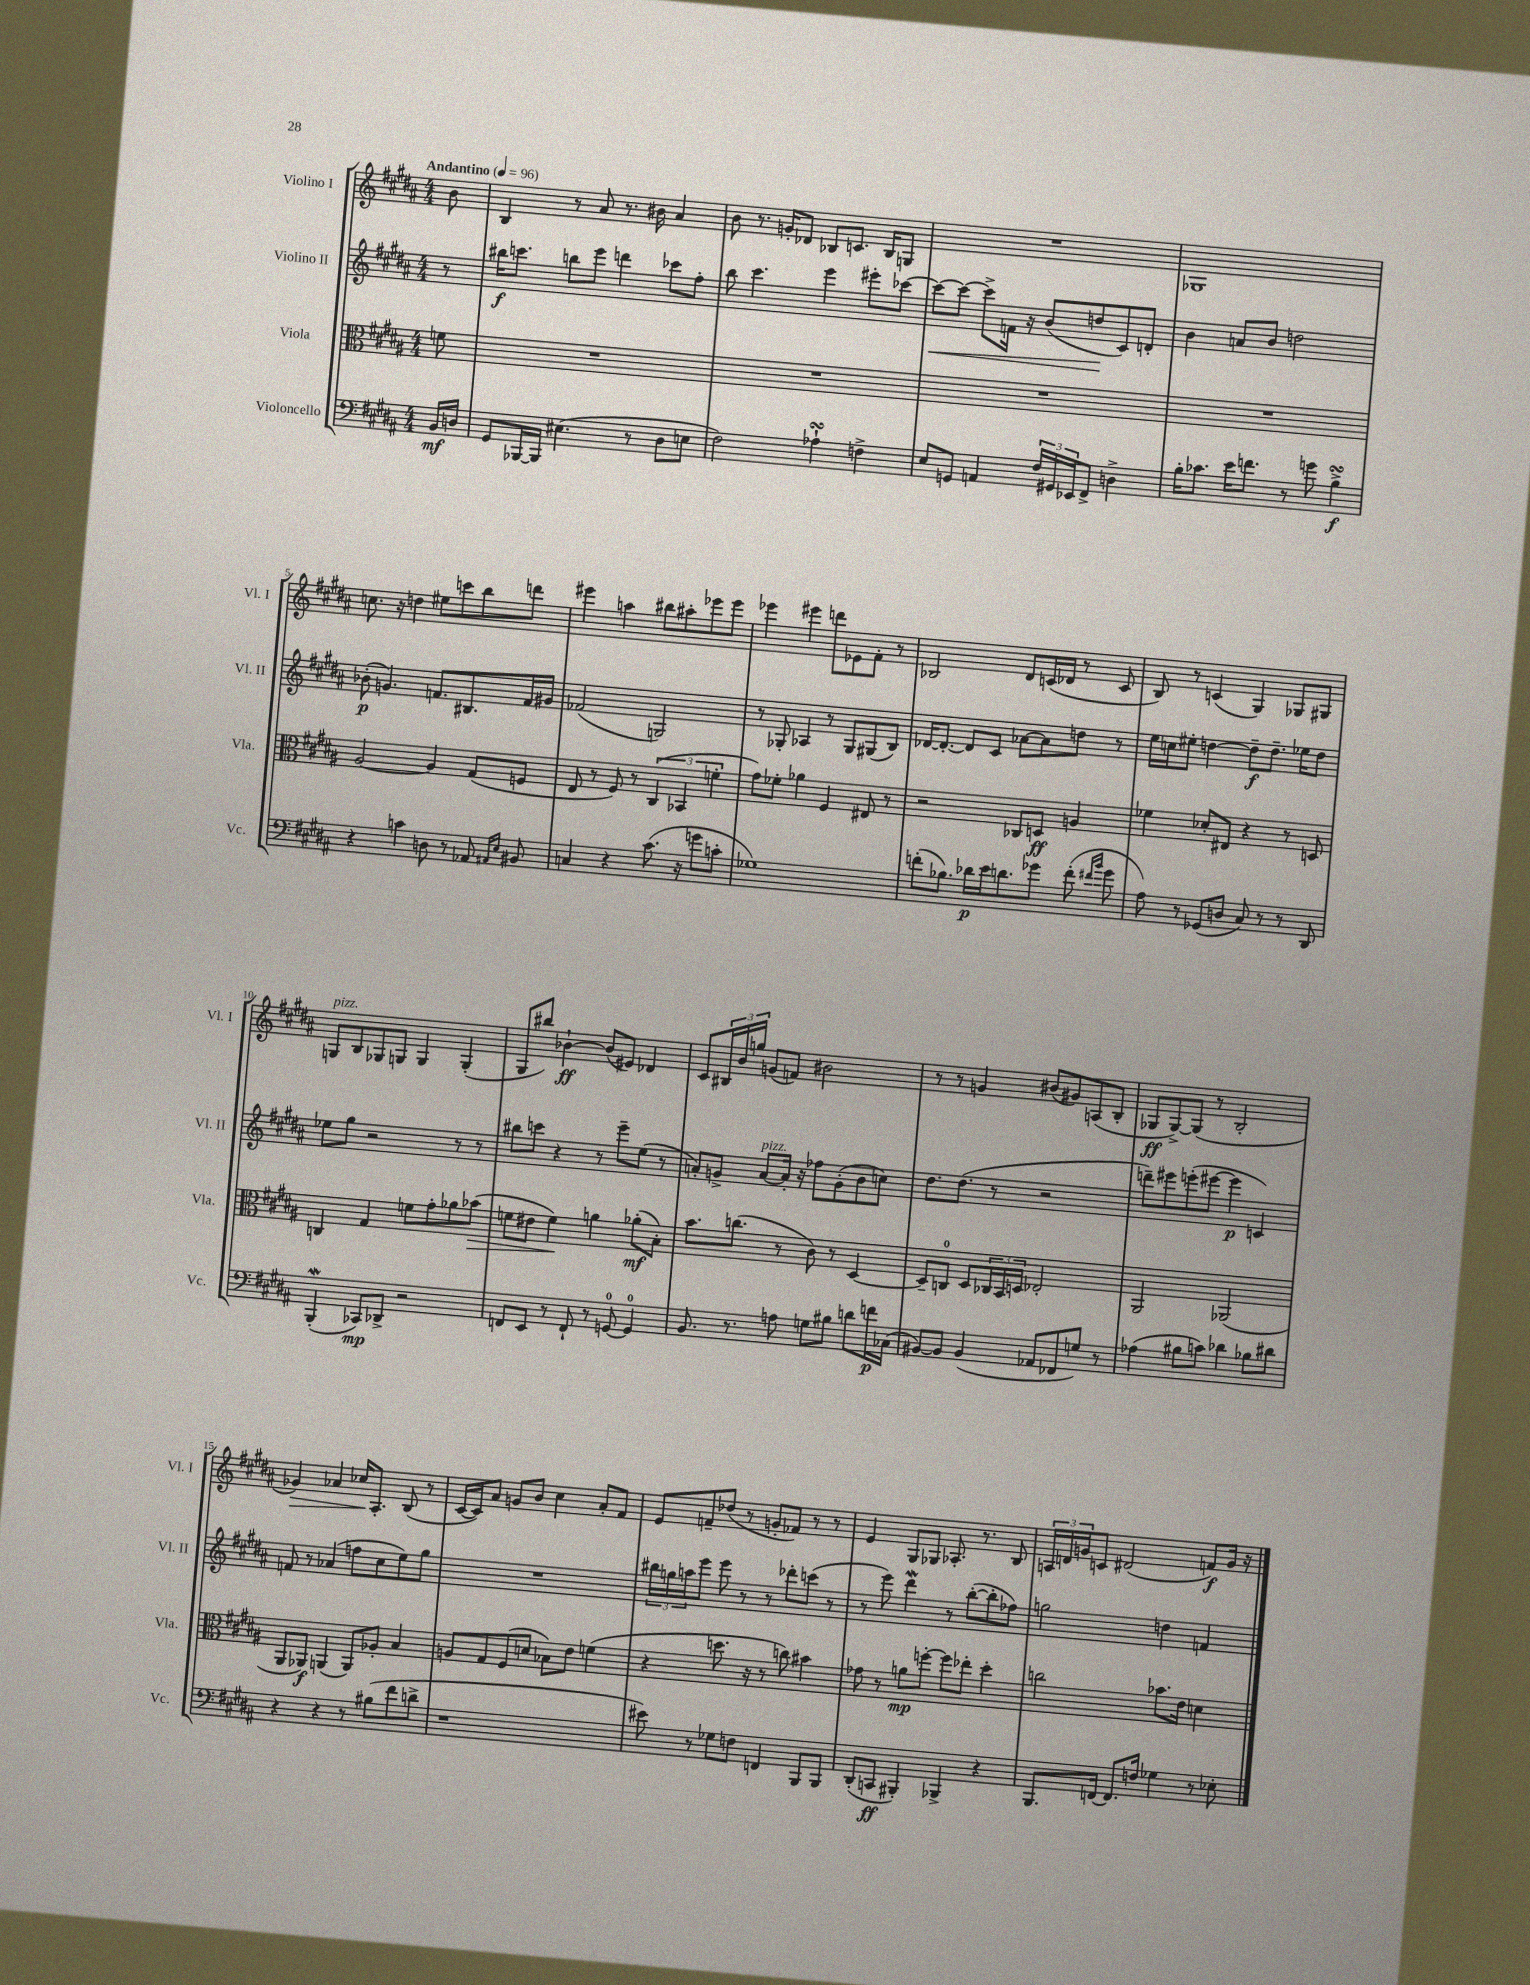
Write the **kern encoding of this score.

**kern	**dynam	**kern	**dynam	**kern	**dynam	**kern	**dynam
*part4	*part4	*part3	*part3	*part2	*part2	*part1	*part1
*staff4	*staff4	*staff3	*staff3	*staff2	*staff2	*staff1	*staff1
*I"Violoncello	*	*I"Viola	*	*I"Violino II	*	*I"Violino I	*
*I'Vc.	*	*I'Vla.	*	*I'Vl. II	*	*I'Vl. I	*
*clefF4	*	*clefC3	*	*clefG2	*	*clefG2	*
*k[f#c#g#d#a#]	*	*k[f#c#g#d#a#]	*	*k[f#c#g#d#a#]	*	*k[f#c#g#d#a#]	*
*M4/4	*	*M4/4	*	*M4/4	*	*M4/4	*
*MM96	*	*MM96	*	*MM96	*	*MM96	*
=	=	=	=	=	=	=	=
!	!	!	!	!	!	!LO:TX:a:B:t=Andantino	!
16BB/LL	mf	8fn\	.	8r	.	8b\	.
16Dn/JJ	.	.	.	.	.	.	.
=1	=1	=1	=1	=1	=1	=1	=1
8GG#/L	.	1r	.	16bb#X\KL	f	4B/	.
.	.	.	.	8.cccn\J	.	.	.
[16BBB-X/L	.	.	.	.	.	.	.
16BBB-/JJ]	.	.	.	.	.	.	.
(4.E#X\	.	.	.	8bbn\L	.	8r	.
.	.	.	.	8eee\J	.	8a#/	.
.	.	.	.	4dddn\	.	8.r	.
8r	.	.	.	.	.	.	.
.	.	.	.	.	.	16b#X\	.
8D#\L	.	.	.	8ccc-X\L	.	4a#/	.
8En\J	.	.	.	8ff#'\J	.	.	.
=2	=2	=2	=2	=2	=2	=2	=2
2F#\)	.	1r	.	8bb\	.	8b\	.
.	.	.	.	4.ccc#\	.	8.r	.
.	.	.	.	.	.	16gn'/KL	.
.	.	.	.	.	.	8d-X/J	.
4A-XsSSs`\	.	.	.	4eee\	.	8B-X/L	.
.	.	.	.	.	.	8.cn/J	.
4Fn^\	.	.	.	8eee#X'\L	.	.	.
.	.	.	.	.	.	16B-/KL	.
.	.	.	.	[8ccc-X\J	.	8Gn/J	.
=3	=3	=3	=3	=3	=3	=3	=3
!	!	!	!	!	!LO:HP:b	!	!
8E/L	.	1r	.	8ccc-\L_	<	1r	.
8GGn/J	.	.	.	8ccc-\J_	.	.	.
4AAn/	.	.	.	8ccc-^\L]	.	.	.
.	.	.	.	16fn\Jk	.	.	.
.	.	.	.	16r	.	.	.
24F#/LL	.	.	.	(8b/L	.	.	.
24GG#X/	.	.	.	.	.	.	.
24EE-X/J	.	.	.	.	.	.	.
8FF#^/J	.	.	.	8ddn/	.	.	.
4Dn^\	.	.	.	8c#/)	[	.	.
.	.	.	.	8dn'/J	.	.	.
=4	=4	=4	=4	=4	=4	=4	=4
16B'\KL	.	1r	.	4b\	.	1G-X	.
8.c-X\J	.	.	.	.	.	.	.
16e\KL	.	.	.	8an/L	.	.	.
8.fn\J	.	.	.	.	.	.	.
.	.	.	.	8b/J	.	.	.
8r	.	.	.	2ddn\	.	.	.
8gn\	.	.	.	.	.	.	.
4BsSSs^\	f	.	.	.	.	.	.
!!LO:LB:g=z
=5	=5	=5	=5	=5	=5	=5	=5
4r	.	[2A#/	.	(8b-X'\	p	8.ccn\	.
.	.	.	.	4.gn/)	.	.	.
.	.	.	.	.	.	16r	.
4cn\	.	.	.	.	.	4ddn\	.
8Dn\	.	4A#/]	.	8.fn/L	.	8ee#X\L	.
8r	.	.	.	.	.	8cccn\	.
.	.	.	.	8.B#X/	.	.	.
8AA-X/	.	(8G#/L	.	.	.	8bb\	.
16qqAA#X/LL	.	.	.	.	.	.	.
16qqE/JJ	.	.	.	.	.	.	.
8BB#X/	.	8Fn/J	.	16f/L	.	8dddn\J	.
.	.	.	.	16g#X/JJ	.	.	.
=6	=6	=6	=6	=6	=6	=6	=6
4Cn/	.	8E/	.	(2f-X/	.	4eee#X\	.
.	.	8r	.	.	.	.	.
4r	.	8F#/)	.	.	.	4aan\	.
.	.	8r	.	.	.	.	.
(8.c#\	.	(6C#/	.	2Gn/)	.	8bb#X\L	.
.	.	.	.	.	.	8aa#X'\	.
.	.	6BB-X/	.	.	.	.	.
16r	.	.	.	.	.	.	.
8gn\L	.	.	.	.	.	8eee-X\	.
.	.	6fn'\	.	.	.	.	.
8cn'\J	.	.	.	.	.	8eee-\J	.
=7	=7	=7	=7	=7	=7	=7	=7
1G-X)	.	8g#\L)	.	8r	.	4eee-X\	.
.	.	8f-X'\J	.	8G-X'/	.	.	.
.	.	4a-X\	.	4A-X/	.	4eee#X\	.
.	.	4F#/	.	8r	.	8dddn\L	.
.	.	.	.	8G-/L	.	8e-X\	.
.	.	8E#X/	.	(8G#X/	.	8f#'\J	.
.	.	8r	.	8B/J)	.	8r	.
=8	=8	=8	=8	=8	=8	=8	=8
(8fn'\L	.	2r	.	[16d-X/KL	.	2B-X/	.
.	.	.	.	8.d-'/J_	.	.	.
8.B-X\J)	.	.	.	.	.	.	.
.	.	.	.	8d-/L]	.	.	.
16d-X\LL	p	.	.	.	.	.	.
16e\J	.	.	.	8c#/J	.	.	.
8.dn\	.	.	.	.	.	.	.
.	.	8C-X/L	.	[8a-X\L	.	8d#/L	.
8g-X\J	.	8Dn/J	ff	8a-\]	.	(16cn/L	.
.	.	.	.	.	.	16d-X/JJ	.
(8f'\	.	4An/	.	8ddn\J	.	8r	.
16qqf#X/LL	.	.	.	.	.	.	.
16qqb/JJ	.	.	.	.	.	.	.
8g-\	.	.	.	8r	.	8c/	.
=9	=9	=9	=9	=9	=9	=9	=9
8A#\)	.	4f-X\	.	16ee\LL	.	8B/)	.
.	.	.	.	16ccn\J	.	.	.
8r	.	.	.	8ee#X'\J	.	8r	.
(8GG-X/L	.	8d-X'/L	.	[4ddn\	.	(4cn/	.
8Dn/J	.	8E#X/J	.	.	.	.	.
8C#/)	.	4r	.	8dd~\L]	f	4G#/)	.
8r	.	.	.	8.dd~\J	.	.	.
8r	.	8r	.	.	.	8G-X/L	.
.	.	.	.	16ee-X\KL	.	.	.
8DD#/	.	8Dn/	.	8dd\J	.	8G#X/J	.
!!LO:LB:g=z
=10	=10	=10	=10	=10	=10	=10	=10
!	!	!	!	!	!	!LO:TX:a:i:t=pizz.	!
(4BBBw'/	.	4Cn/	.	8ee-X\L	.	8Gn/L	.
.	.	.	.	8gg#\J	.	8B/	.
8CC-X/L)	mp	4G#/	.	2r	.	8G-X/	.
8DD-X^/J	.	.	.	.	.	8Gn/J	.
2r	.	8fn\L	.	.	.	4G/	.
.	.	8g#'\	.	.	.	.	.
.	.	8a-X\	.	8r	.	(4G'/	.
!	!	!	!LO:HP:b	!	!	!	!
.	.	(8b-X\J	>	8r	.	.	.
=11	=11	=11	=11	=11	=11	=11	=11
8FFn/L	.	8fn\L	.	8bb#X\L	.	8G#/L	.
8EE/J	.	8e#X\J	.	8cccn\J	.	8bb#X/J)	.
8r	.	4f\)	.	4r	.	[4b-X`\	ff
8FF`/	.	.	.	.	.	.	.
8r	.	4an\	]	8r	.	(8b-/L]	.
[8GGn/	.	.	.	8eee~\L	.	8e#X/J)	.
4GG/]	.	(8a-X'\L	mf	(8ee\J	.	4d-X/	.
.	.	8B'\J)	.	8r	.	.	.
=12	=12	=12	=12	=12	=12	=12	=12
8.BB/	.	8.b\L	.	8an'/L)	.	8c#/L	.
.	.	.	.	8gn^/J	.	24B#X/L	.
.	.	.	.	.	.	24b/	.
8.r	.	(8.ccn\J	.	.	.	.	.
.	.	.	.	.	.	24ggn/JJ	.
!	!	!	!	!LO:TX:a:i:t=pizz.	!	!	!
.	.	.	.	[8a/L	.	(8gn/L	.
8An\	.	8r	.	16a'/Jk]	.	8fn/J)	.
.	.	.	.	16r	.	.	.
8Gn\L	.	8c#\)	.	8ff-X\L	.	2b#X\	.
8B#X\J	.	8r	.	(8g'\	.	.	.
8dn\L	.	[4D#/	.	8b\	.	.	.
16fn\L	p	.	.	8ccn\J)	.	.	.
(16C-X\JJ	.	.	.	.	.	.	.
=13	=13	=13	=13	=13	=13	=13	=13
[8BB#X/L)	.	8D#~/L]	.	8.dd#\L	.	8r	.
8BB#/J]	.	8Cn/J	.	.	.	8r	.
.	.	.	.	(8.dd#\J	.	.	.
(4BB#/	.	8D#/L	.	.	.	4gn/	.
.	.	24C-X/L	.	8r	.	.	.
.	.	24BB/	.	.	.	.	.
.	.	24Dn/JJ	.	.	.	.	.
8AA-X/L	.	2E-X'/	.	2r	.	(8b#X/L	.
8FF-X/	.	.	.	.	.	8g#X/)	.
8Gn/J)	.	.	.	.	.	(8An/	.
8r	.	.	.	.	.	8B'/J	.
=14	=14	=14	=14	=14	=14	=14	=14
(4A-X\	.	2AA#/	.	8dddn~\L)	.	8G-X/L	ff
.	.	.	.	8eee#X\	.	[8G-^/)	.
8B#X\L	.	.	.	(8eeen'\	.	(8G-/J]	.
8cn\J)	.	.	.	[8eee#X\J	.	8r	.
4d-X\	.	(2AA-X/	.	4eee#\]	p	2B'/	.
8B-X\L	.	.	.	4cn/)	.	.	.
8d#X\J	.	.	.	.	.	.	.
!!LO:LB:g=z
=15	=15	=15	=15	=15	=15	=15	=15
!	!	!	!	!	!	!	!LO:HP:b
4r	.	8AA#/L	.	8fn/	.	4g-X/)	>
.	.	8AA-X/J)	f	8r	.	.	.
4r	.	(4AAn/	.	(4a-X/	.	4a-X/	.
8r	.	8AA/L)	.	8ffn\L	.	16cc-X/KL	.
.	.	.	.	.	.	8.A#'/J	]
(8B#X\L	.	8A-X'/J	.	8cc#\	.	.	.
8f#\	.	4B/	.	8ee\)	.	(8B/	.
8dn^\J	.	.	.	8gg#\J	.	8r	.
=16	=16	=16	=16	=16	=16	=16	=16
1r	.	8An/L	.	1r	.	[16c#/LL	.
.	.	.	.	.	.	16c#/J])	.
.	.	8G#/	.	.	.	8a#/J	.
.	.	(8F#/	.	.	.	8gn/L	.
.	.	8dn/J	.	.	.	8b/J	.
.	.	8B-X\L)	.	.	.	4cc#\	.
.	.	8e\J	.	.	.	.	.
.	.	(4fn\	.	.	.	8a#'/L	.
.	.	.	.	.	.	8f#/J	.
=17	=17	=17	=17	=17	=17	=17	=17
8e#X\)	.	4r	.	24bb#X\LL	.	8e/L	.
.	.	.	.	24ggn\	.	.	.
.	.	.	.	24aan\J	.	.	.
8r	.	.	.	8eee\J	.	8fn~/	.
8G-X\L	.	8.ddn\	.	8eee\	.	(8dd-X/J	.
8Fn\J	.	.	.	8r	.	8r	.
.	.	16r	.	.	.	.	.
4FFn/	.	8r	.	8r	.	8gn'/L	.
.	.	8ccn\)	.	8ddd-X'\L	.	8f-X/J)	.
8BBB/L	.	4b#X\	.	(8cccn\J	.	8r	.
8BBB/J	.	.	.	8r	.	8r	.
=18	=18	=18	=18	=18	=18	=18	=18
(8DD#'/L	.	8g-X\	.	8r	.	4e/	.
8CCn/J	ff	8r	.	8eee\)	.	.	.
4BBB#X'/)	.	8an\L	mp	4ddd#W\	.	8G#/L	.
.	.	[8ffn'\J	.	.	.	8G-X/J	.
4BBB-X^/	.	8ff\L]	.	8r	.	8.A-X'/	.
.	.	8ee-X'\J	.	([8bb'\L	.	.	.
.	.	.	.	.	.	8.r	.
4r	.	4dd#'\	.	8bb'\]	.	.	.
.	.	.	.	8ff-X\J)	.	8B/	.
=19	=19	=19	=19	=19	=19	=19	=19
8.BBB/L	.	2ccn\	.	2ggn\	.	24An/LL	.
.	.	.	.	.	.	24dn/	.
.	.	.	.	.	.	24gn/J	.
.	.	.	.	.	.	8cn/J	.
[16FFn/Jk	.	.	.	.	.	.	.
8.FF/L]	.	.	.	.	.	(2d#X/	.
16Fn/Jk	.	.	.	.	.	.	.
4G-X\	.	8.b-X\L	.	4ddn\	.	.	.
.	.	16e\Jk	.	.	.	.	.
8r	.	4dn\	.	4fn/	.	8fn/L)	f
8E-X'\	.	.	.	.	.	16g/Jk	.
.	.	.	.	.	.	16r	.
==	==	==	==	==	==	==	==
*-	*-	*-	*-	*-	*-	*-	*-
